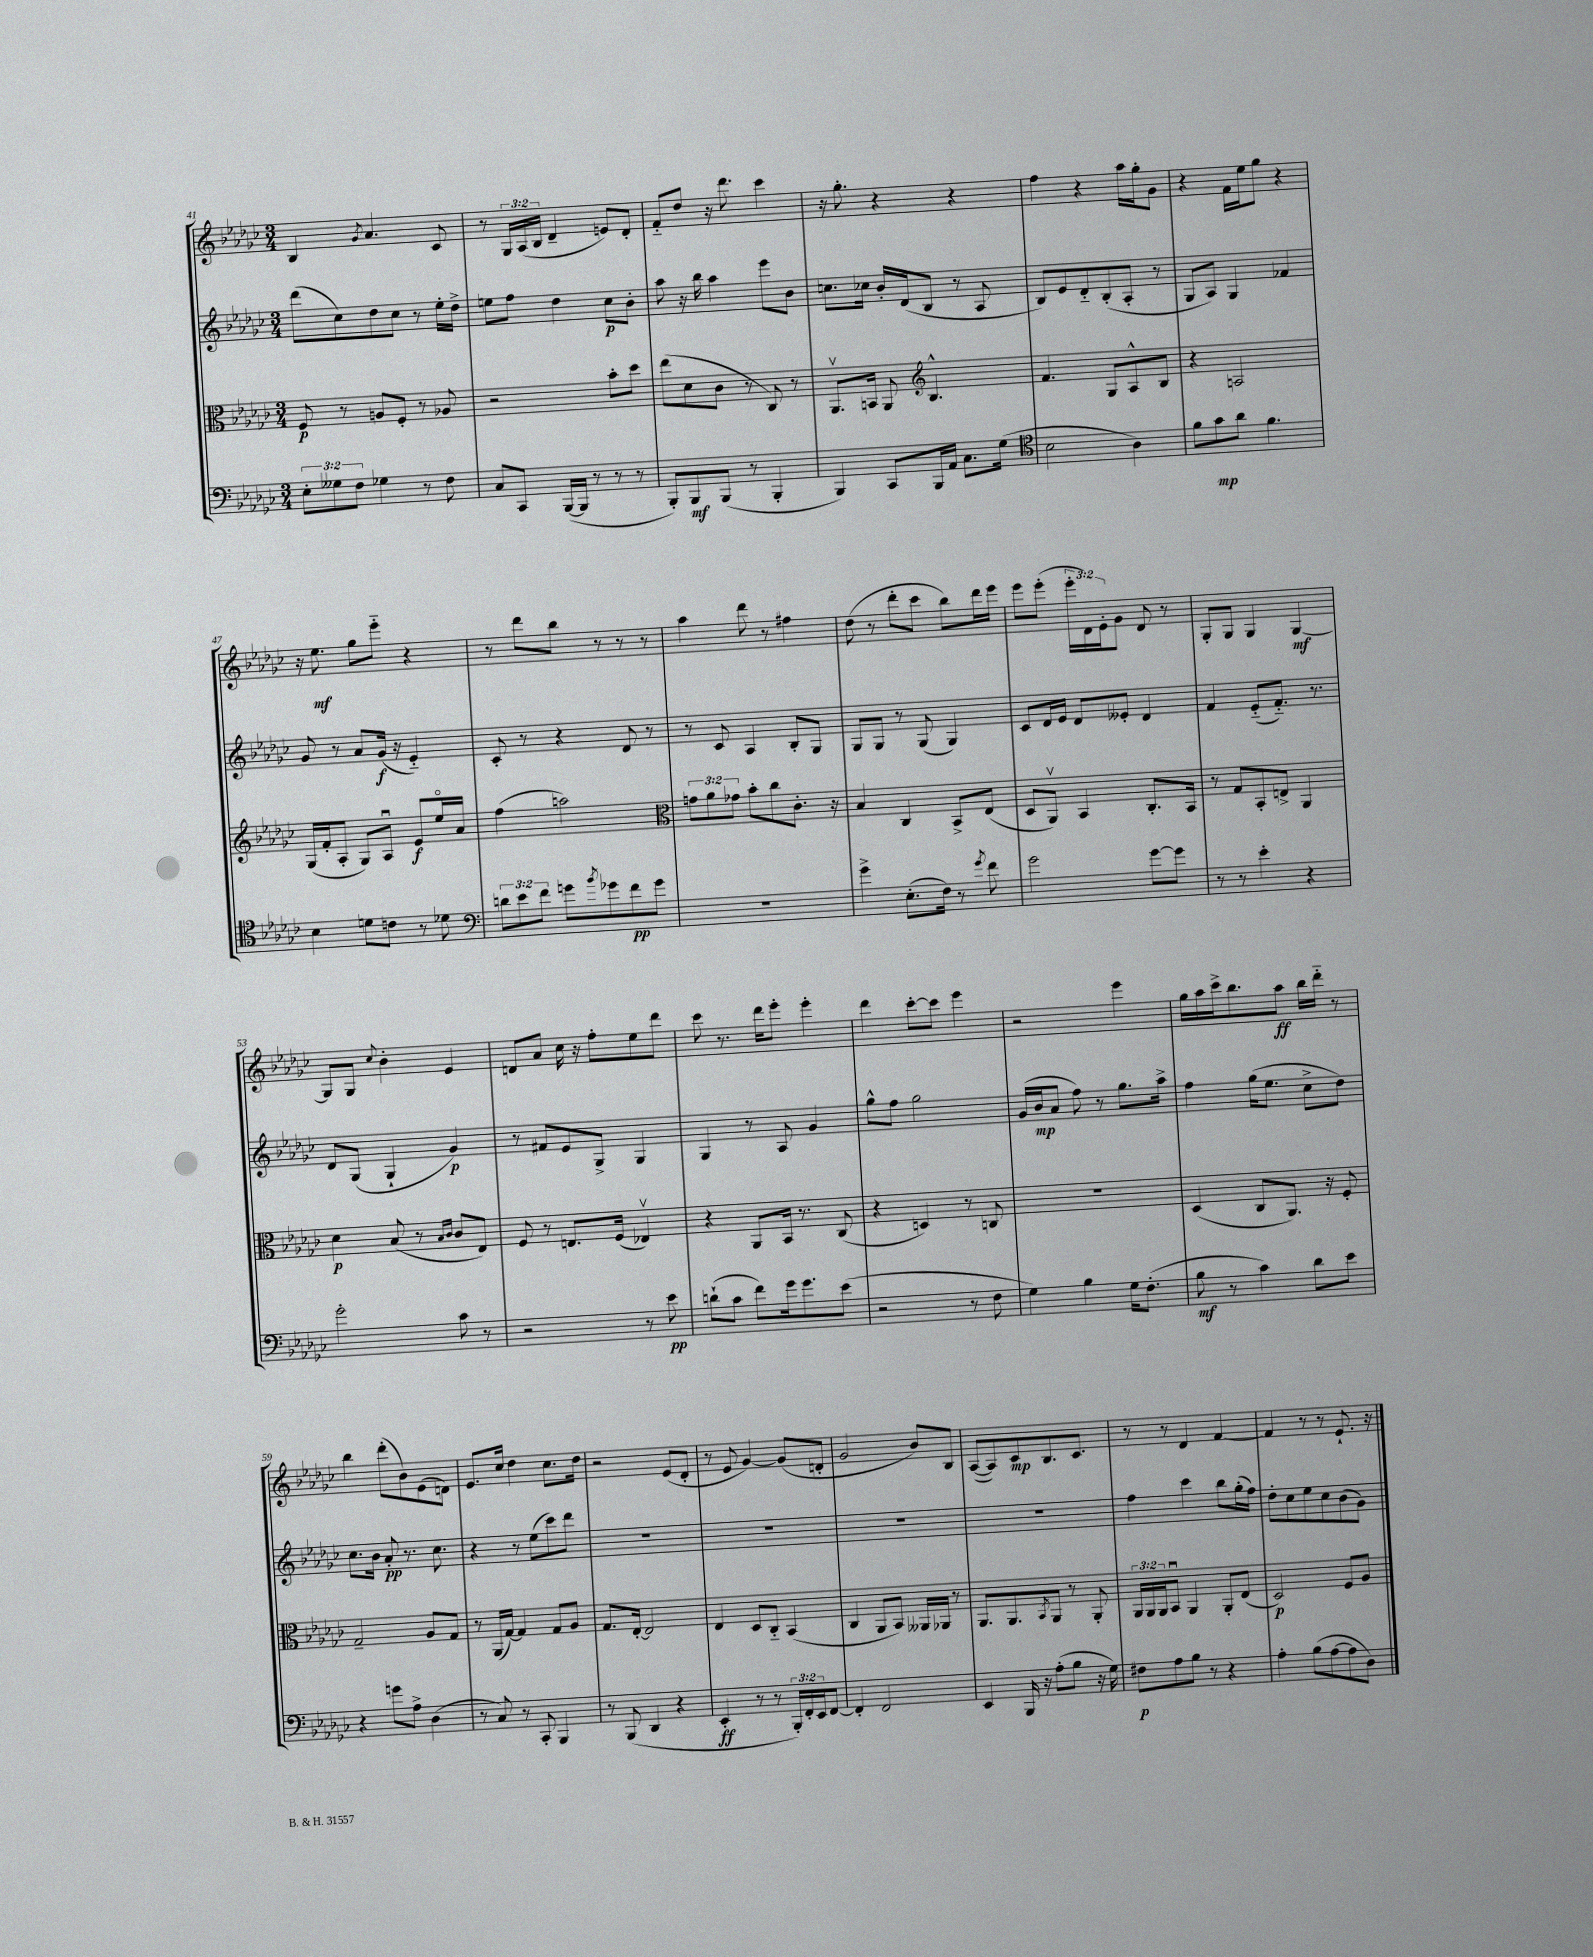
<<
\new StaffGroup <<
\new Staff = "s0" {
    \clef treble \key ges \major \numericTimeSignature \time 3/4 \override Staff.TupletNumber.text = #tuplet-number::calc-fraction-text
    bes4 \acciaccatura { ges'8 } aes'4. ces'8 |
    r8 \tuplet 3/2 { ges16 aes16( bes16 } des'4-- e'8) des'8-. |
    f'8-_ des''8 r16 des'''8. ces'''4 |
    r16 ges''8.-. r4 r4 |
    f''4 r4 aes''16 ges''16-. ges'8 |
    r4 f'16 ees''16 ges''8 r4 |
    r16 ees''8.\mf ges''8 ees'''8-_ r4 |
    r8 des'''8 bes''8 r8 r8 r8 |
    aes''4 des'''8 r8 fis''4 |
    des''8( r8 des'''8-. ces'''8 bes''8) des'''16 ees'''16 |
    ees'''8 ees'''8-.( \tuplet 3/2 { ees'''16-. des'16) ees'16-. } ges'8 des'8 r8 |
    ges8-. ges8 ges4 ges4~\mf |
    ges8 ges8 \appoggiatura { ces''8 } bes'4-. ees'4 |
    d'8 aes'8 ces''16 r16 f''8-. ees''8 des'''8 |
    ces'''8 r8. des'''16 ees'''8-. ees'''4-. |
    des'''4 ces'''8~-. ces'''8 ees'''4 |
    r2 ees'''4 |
    ges''16 aes''16 ces'''16-> bes''8. aes''8\ff bes''16 des'''16-_ r8 |
    bes''4 des'''8-.( bes'8) ees'8( d'8) |
    ees'8. ces''16 des''4 ces''8. des''16 |
    r2 ees'8( des'8-. |
    r8 ees'8 ges'4~) ges'8( d'8-. |
    ges'2 bes'8) bes8 |
    aes8~( aes8) ces'8\mp bes8. ces'8. |
    r8 r8 des'4 f'4~ |
    f'4 r8 r8 ees'8.-! r16 \bar "|." |
}
\new Staff = "s1" {
    \clef treble \key ges \major \numericTimeSignature \time 3/4
    des'''8( ces''8) des''8 ces''8 r8 ees''16-. des''16-> |
    e''8 f''8 des''4 ces''8\p bes'8-. |
    aes''8 r16 bes''16 aes''4 ees'''8 bes'8 |
    c''8. ces''16 bes'16-. des'16( bes8 r8 aes8 |
    bes8) ees'8 des'8-_ bes8-.( aes8-. r8 |
    ges8 aes8) ges4 fes'4 |
    ges'8 r8 aes'8 ges'16\f( r16 ees'4-_) |
    ces'8-. r8 r4 des'8 r8 |
    r8 ces'8 aes4 bes8-. ges8 |
    ges8 ges8 r8 ges8( ges4) |
    ces'8 des'16 ees'16 des'8 eeses'8-. des'4 |
    f'4 ees'8-_( f'8.-_) r8. |
    des'8 ges8( ges4-! ges'4\p) |
    r8 fis'8 ees'8 ges8-> ges4 |
    ges4 r8 aes8 ges'4 |
    ges''8-^ f''8 ges''2 |
    ges'16( bes'16\mp aes'8 f''8) r8 ges''8. aes''16-> |
    f''4 ges''16( ees''8. ces''8-> des''8) |
    ces''8. bes'16 aes'8-.\pp r8. ces''8. |
    r4 r8 ees''8( ces'''8) des'''8 |
    R2. |
    R2. |
    R2. |
    R2. |
    f''4 ces'''4 bes''8 ges''16-.( f''16) |
    des''8-. ces''8 ees''8 ces''8 bes'8( ges'8) \bar "|." |
}
\new Staff = "s2" {
    \clef alto \key ges \major \numericTimeSignature \time 3/4 \override Staff.TupletNumber.text = #tuplet-number::calc-fraction-text
    f8\p r8 a8 f8-. r8 aes8 |
    r2 bes'8-. des''8 |
    ees''8( des'8 ces'8 r8 ces8) r8 |
    aes,8.\upbow b,16 aes,8 \clef treble bes4.-^ |
    f'4. ges8 aes8-^ bes8 |
    r4 a2 |
    ges16( f'16-. aes8-. ges8) aes8\downbow ees'8\f ees''16\flageolet aes'16 |
    f''4( a''2) |
    \clef alto \tuplet 3/2 { g'8 aes'8 ges'8 } bes'8-. ces''8 ces'8.-. r16 |
    bes4 ces4 bes,8-> ees8( |
    des8 aes,8\upbow) bes,4 ces8.-. bes,16 |
    r8 ges8 bes,8-. e8-> aes,4 |
    des'4\p bes8( r8 \grace { bes16 ces'16 } ces'8 ees8) |
    f8 r8 e8. f16( ees4\upbow) |
    r4 aes,8 bes,16 r8. ces8( |
    r4 d4) r8 c8 |
    R2. |
    des4( ces8 aes,8.) r16 f8-. |
    ges2-- aes8 ges8 |
    r8 aes,16( ges16~) ges4 ges8 aes8 |
    ges8. ees16~-. ees2 |
    ees4 des8 ces8-_ bes,4( |
    ces4 aes,8 bes,8) aeses,16 aes,16 r8 |
    aes,8. aes,8. \acciaccatura { bes,8 } aes,8 r8 aes,8-. |
    \tuplet 3/2 { aes,16 aes,16 aes,16 } bes,8\downbow aes,4 aes,8-. ees8( |
    des2\p) f8 aes8 \bar "|." |
}
\new Staff = "s3" {
    \clef bass \key ges \major \numericTimeSignature \time 3/4 \override Staff.TupletNumber.text = #tuplet-number::calc-fraction-text
    \tuplet 3/2 { ees8-. geses8 f8 } ges4 r8 f8 |
    ces8 ces,8 bes,,16~( bes,,16 r8 r8 r8 |
    bes,,8-.) bes,,8\mf bes,,8( r8 bes,,4-. |
    bes,,4) ces,8 bes,,16 aes,16 ces8. ges16( |
    \clef tenor bes2 aes4) |
    f'8 ges'8\mp aes'8 f'4. |
    bes4 d'8 c'8 r8 des'8 |
    \clef bass \tuplet 3/2 { d'8 ees'8 f'8 } g'8 \acciaccatura { bes'8 } ges'8 f'8\pp ges'8 |
    R2. |
    ges'4-> ees8.-.( f16) r8 \acciaccatura { ges'8 } f'8 |
    ges'2 ges'8~ ges'8 |
    r8 r8 ees'4-. r4 |
    ges'2-. ces'8 r8 |
    r2 r8 ees'8\pp |
    d'8-!( ces'8 f'8) ges'16 ges'8. ees'8( |
    r2 r8 f8 |
    ges4) bes4 ges16 f8.-.( |
    bes8\mf r8 ces'4) des'8 ees'8 |
    r4 g'8 aes8-> des4( |
    r8 ces8) r8 ces,8-. bes,,4 |
    r8 bes,,8( des,4 r4 |
    ees,4-.\ff r8 r8 \tuplet 3/2 { bes,,16-.) f,16-. ees,16 } f,8~ |
    f,4-. f,2 |
    ees,4 bes,,16 r16 aes8-.( bes8 r16 ges16) |
    fis8\p aes8 bes8 r8 r4 |
    aes4-. bes8( aes8~ aes8 des8) \bar "|." |
}
>>
>>
\layout { \context { \Score currentBarNumber = #41 } }
